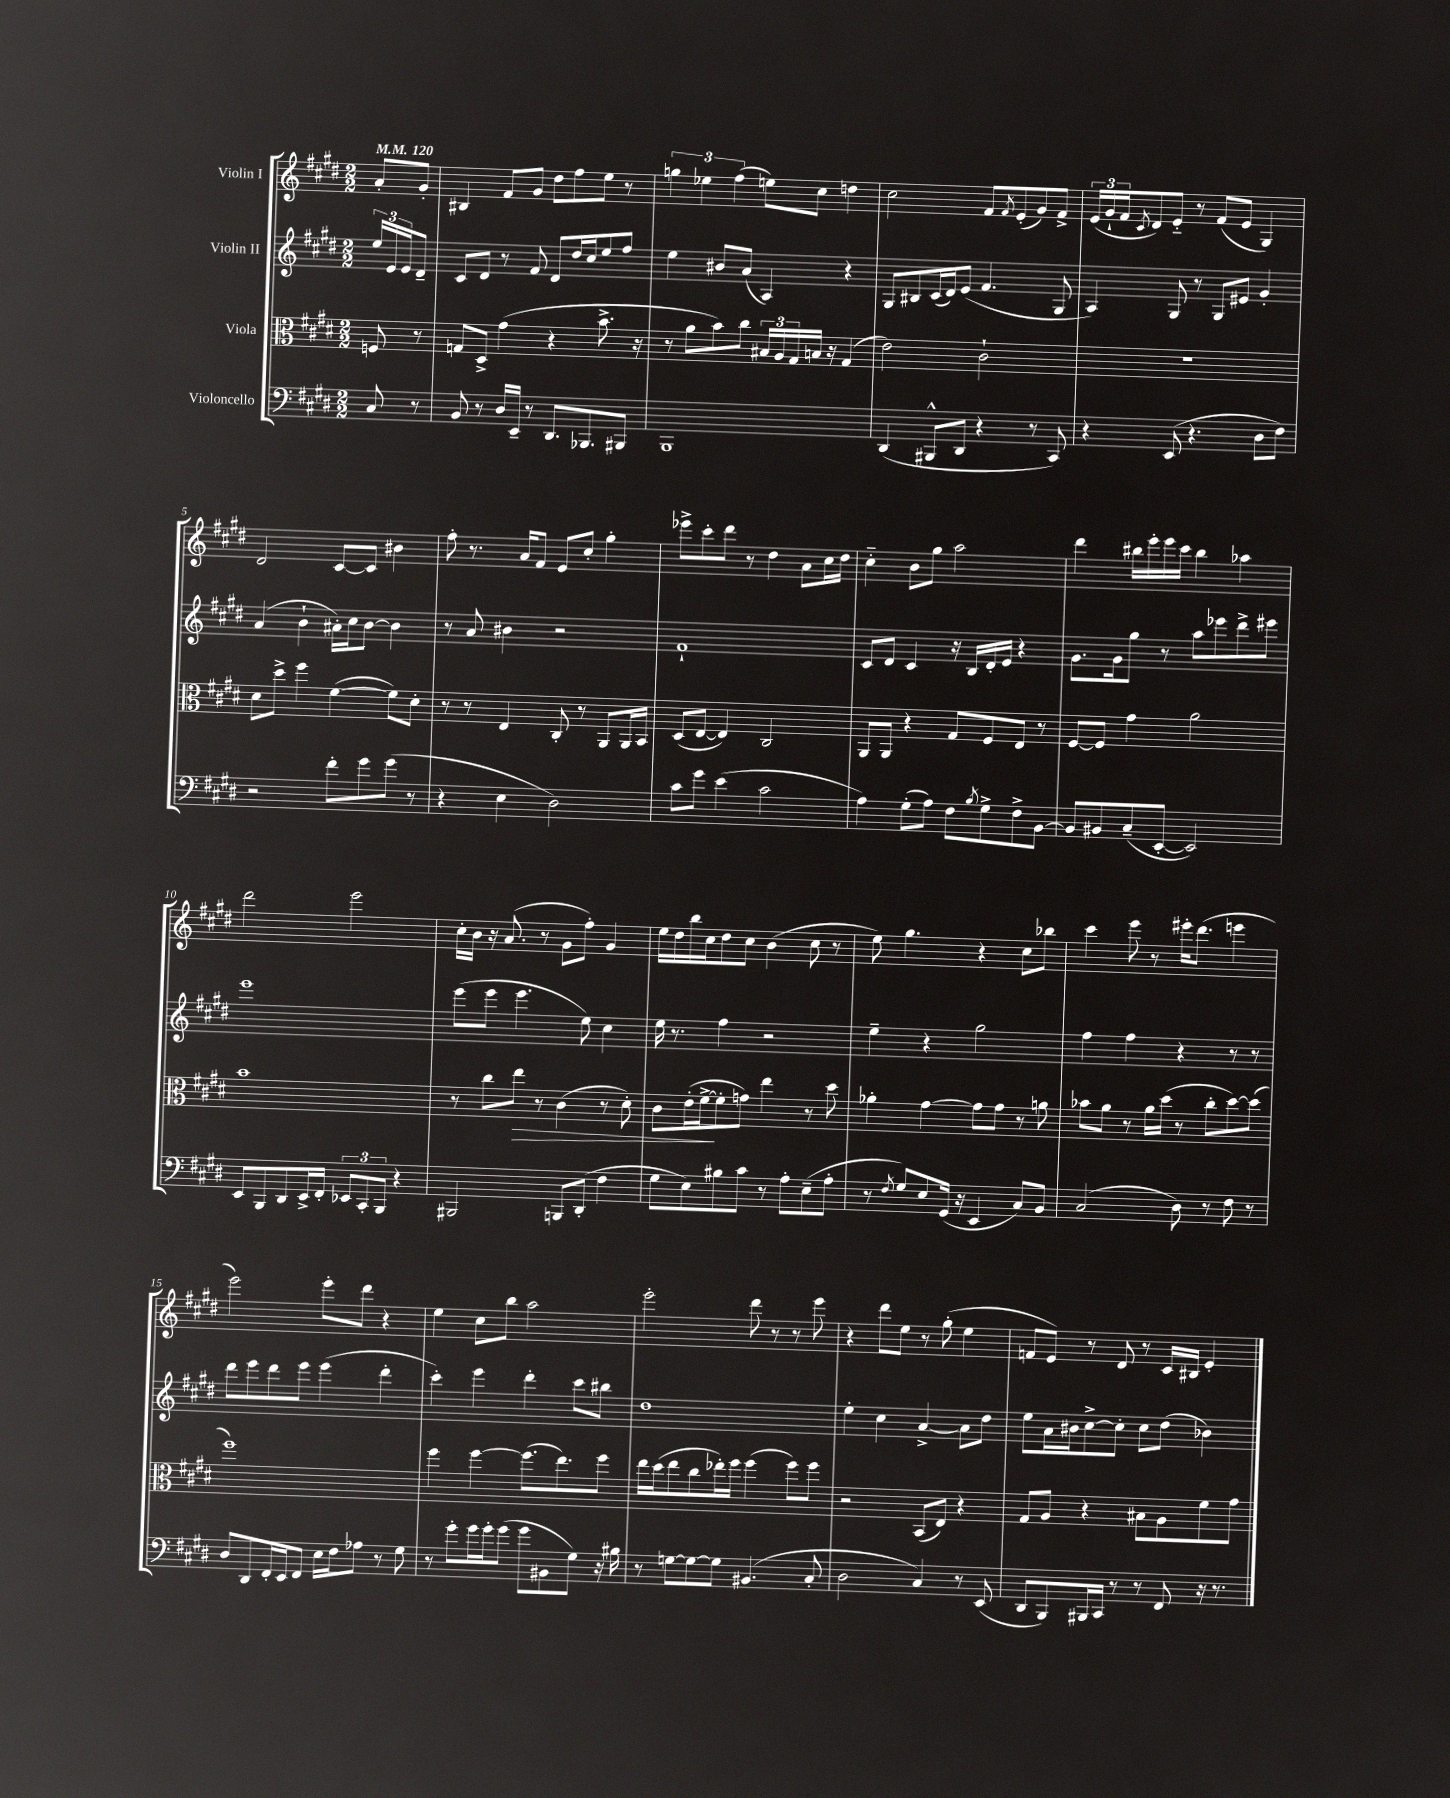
<<
\new StaffGroup <<
\new Staff = "s0" \with { instrumentName = "Violin I" } {
    \clef treble \key e \major \numericTimeSignature \time 2/2 \partial 4 \tempo 4 = 120
    a'8-. gis'8-. |
    bis4 fis'8 gis'8 dis''8 fis''8 e''8 r8 |
    \tuplet 3/2 { g''4 ees''4 fis''4( } e''8) cis''8 d''4 |
    cis''2 fis'8 \acciaccatura { fis'8 } e'8-.( gis'8) fis'8-> |
    \tuplet 3/2 { e'16( gis'16-! fis'16 } \acciaccatura { cis'8 } dis'8) e'8-_ r8 fis'8( e'8 gis4) |
    dis'2 cis'8~ cis'8 bis'4 |
    fis''8-. r8. a'16 fis'8 e'8 cis''8-. gis''4-. |
    ees'''8-> cis'''8-. dis'''8 r8 dis''4 a'8 cis''16 dis''16 |
    cis''4-_ b'8 gis''8 a''2 |
    dis'''4 bis''16 e'''16-. e'''16 cis'''16 bis''4 aes''4 |
    dis'''2 e'''2 |
    cis''16-. b'16 r16 a'8.( r8 gis'8 fis''8-.) gis'4 |
    e''16 dis''16 b''16 cis''16 dis''8 cis''8 b'4( cis''8 r8 |
    e''8) gis''4. r4 cis''8 bes''8 |
    cis'''4 e'''8 r8 eis'''16-. dis'''8.( e'''4 |
    e'''2) e'''8-. dis'''8 r4 |
    e''4 cis''8 b''8 a''2 |
    e'''2-. dis'''8 r8 r8 e'''8 |
    r4 dis'''8 e''8 r8 gis''8-.( e''4 |
    f'8 e'8) r8 dis'8 r8 cis'16 bis16 e'4-. \bar "|." |
}
\new Staff = "s1" \with { instrumentName = "Violin II" } {
    \clef treble \key e \major \numericTimeSignature \time 2/2 \partial 4
    \tuplet 3/2 { e''16 e'16 e'16 } dis'8-- |
    cis'8 dis'8 r8 fis'8 dis'8 dis''16 cis''16 e''8 fis''8 |
    e''4 bis'8 a'8( a4) r4 |
    gis8 bis8 cis'16( dis'16) e'8( fis'4. gis8 |
    a4) gis8 r8 gis8 eis'8 gis'4-. |
    a'4( b'4-! ais'16-.) cis''16 b'8~ b'4 |
    r8 a'8 bis'4 r2 |
    fis'1-! |
    cis'8 dis'8 cis'4 r16 b16 dis'16-. e'16 r4 |
    gis'8. gis'16 gis''8 r8 a''8 ees'''8 dis'''8-> eis'''8 |
    e'''1 |
    e'''8( e'''8 e'''4. e''8) cis''4 |
    e''16 r8. fis''4 r2 |
    e''4-- r4 gis''2 |
    fis''4 fis''4 r4 r8 r8 |
    dis'''8 e'''8 dis'''8 e'''8 e'''4( dis'''4-. |
    cis'''4-.) e'''4 dis'''4-. cis'''8 bis''8 |
    dis''1 |
    e''4-. cis''4 a'4~-> a'8 dis''8 |
    e''8 a'16 bis'16 cis''8~-> cis''8-. cis''8 dis''8( bes'4) \bar "|." |
}
\new Staff = "s2" \with { instrumentName = "Viola" } {
    \clef alto \key e \major \numericTimeSignature \time 2/2 \partial 4
    f8 r8 |
    g8 dis8-> gis'4( r4 b'8.-> r16 |
    r8 a'8 b'8) cis''8 \tuplet 3/2 { bis16 a16 gis16 } b16 r16 gis4( |
    e'2) cis'2-! |
    R1 |
    dis'8 dis''8-> fis''4 fis'4~( fis'8) dis'8-. |
    r8 r8 e4 cis8-. r8 a,8 a,16 b,16 |
    dis8( e8~ e4) cis2 |
    a,8 a,8 r4 gis8 fis8 e8 r8 |
    fis8~ fis8 gis'4 a'2 |
    b'1 |
    r8 cis''8 e''8\> r8 cis'4( r8 dis'8-.) |
    cis'8 e'16-.( fis'16~->\! fis'8-. g'8) e''4 r8 dis''8 |
    aes'4-. gis'4~ gis'8 gis'8 r8 a'8 |
    bes'8 a'8 r8 a'16 dis''16( r8 cis''8-. dis''8~) dis''8( |
    fis''1) |
    fis''4 fis''4~ fis''8.( e''8.) fis''8 |
    e''16 dis''16( e''8 cis''8 ees''16-.) fis''16 fis''4( fis''8) fis''8 |
    r2 b,8( e8) r4 |
    gis8 a8 r4 bis8 a8 fis'8 gis'8 \bar "|." |
}
\new Staff = "s3" \with { instrumentName = "Violoncello" } {
    \clef bass \key e \major \numericTimeSignature \time 2/2 \partial 4
    cis8 r8 |
    b,8 r8 dis16 e,16-- r8 dis,8. bes,,8. bis,,8 |
    b,,1 |
    dis,4( bis,,8-^ dis,8 r4 r8 cis,8) |
    r4 e,8( r4. dis8 fis8) |
    r2 fis'8-. gis'8 gis'8( r8 |
    r4 e4 dis2) |
    cis'8 gis'8 e'4( cis'2 |
    a4) gis8-.( a8) fis8 \acciaccatura { b8 } gis8-> fis8-> b,8~ |
    b,8 bis,8 cis8--( e,8~-. e,2) |
    e,8 b,,8 dis,8 e,16-> fis,16-. \tuplet 3/2 { ees,8 cis,8-. b,,8 } r4 |
    bis,,2 b,,8 dis,8-.( fis4 |
    gis8 e8) bis8 cis'8 r8 a8-. e8--( a8-. |
    r8 \acciaccatura { fis8 } gis8) e8 gis,16( r16 e,4 cis8) b,8 |
    cis2( dis8) r8 fis8 r8 |
    dis8 dis,8 fis,16-. e,16 fis,8 e16 fis16 aes8 r8 gis8 |
    r8 gis'8-. gis'16 gis'16-. gis'8( gis'8 bis,8 gis8) r16 bis16 |
    r8 g8~ g8~ g8 bis,4.( cis8-. |
    dis2 cis4) r8 e,8( |
    dis,8 b,,8) bis,,16 cis,16 r8 r8 fis,8 r16 r8. \bar "|." |
}
>>
>>
